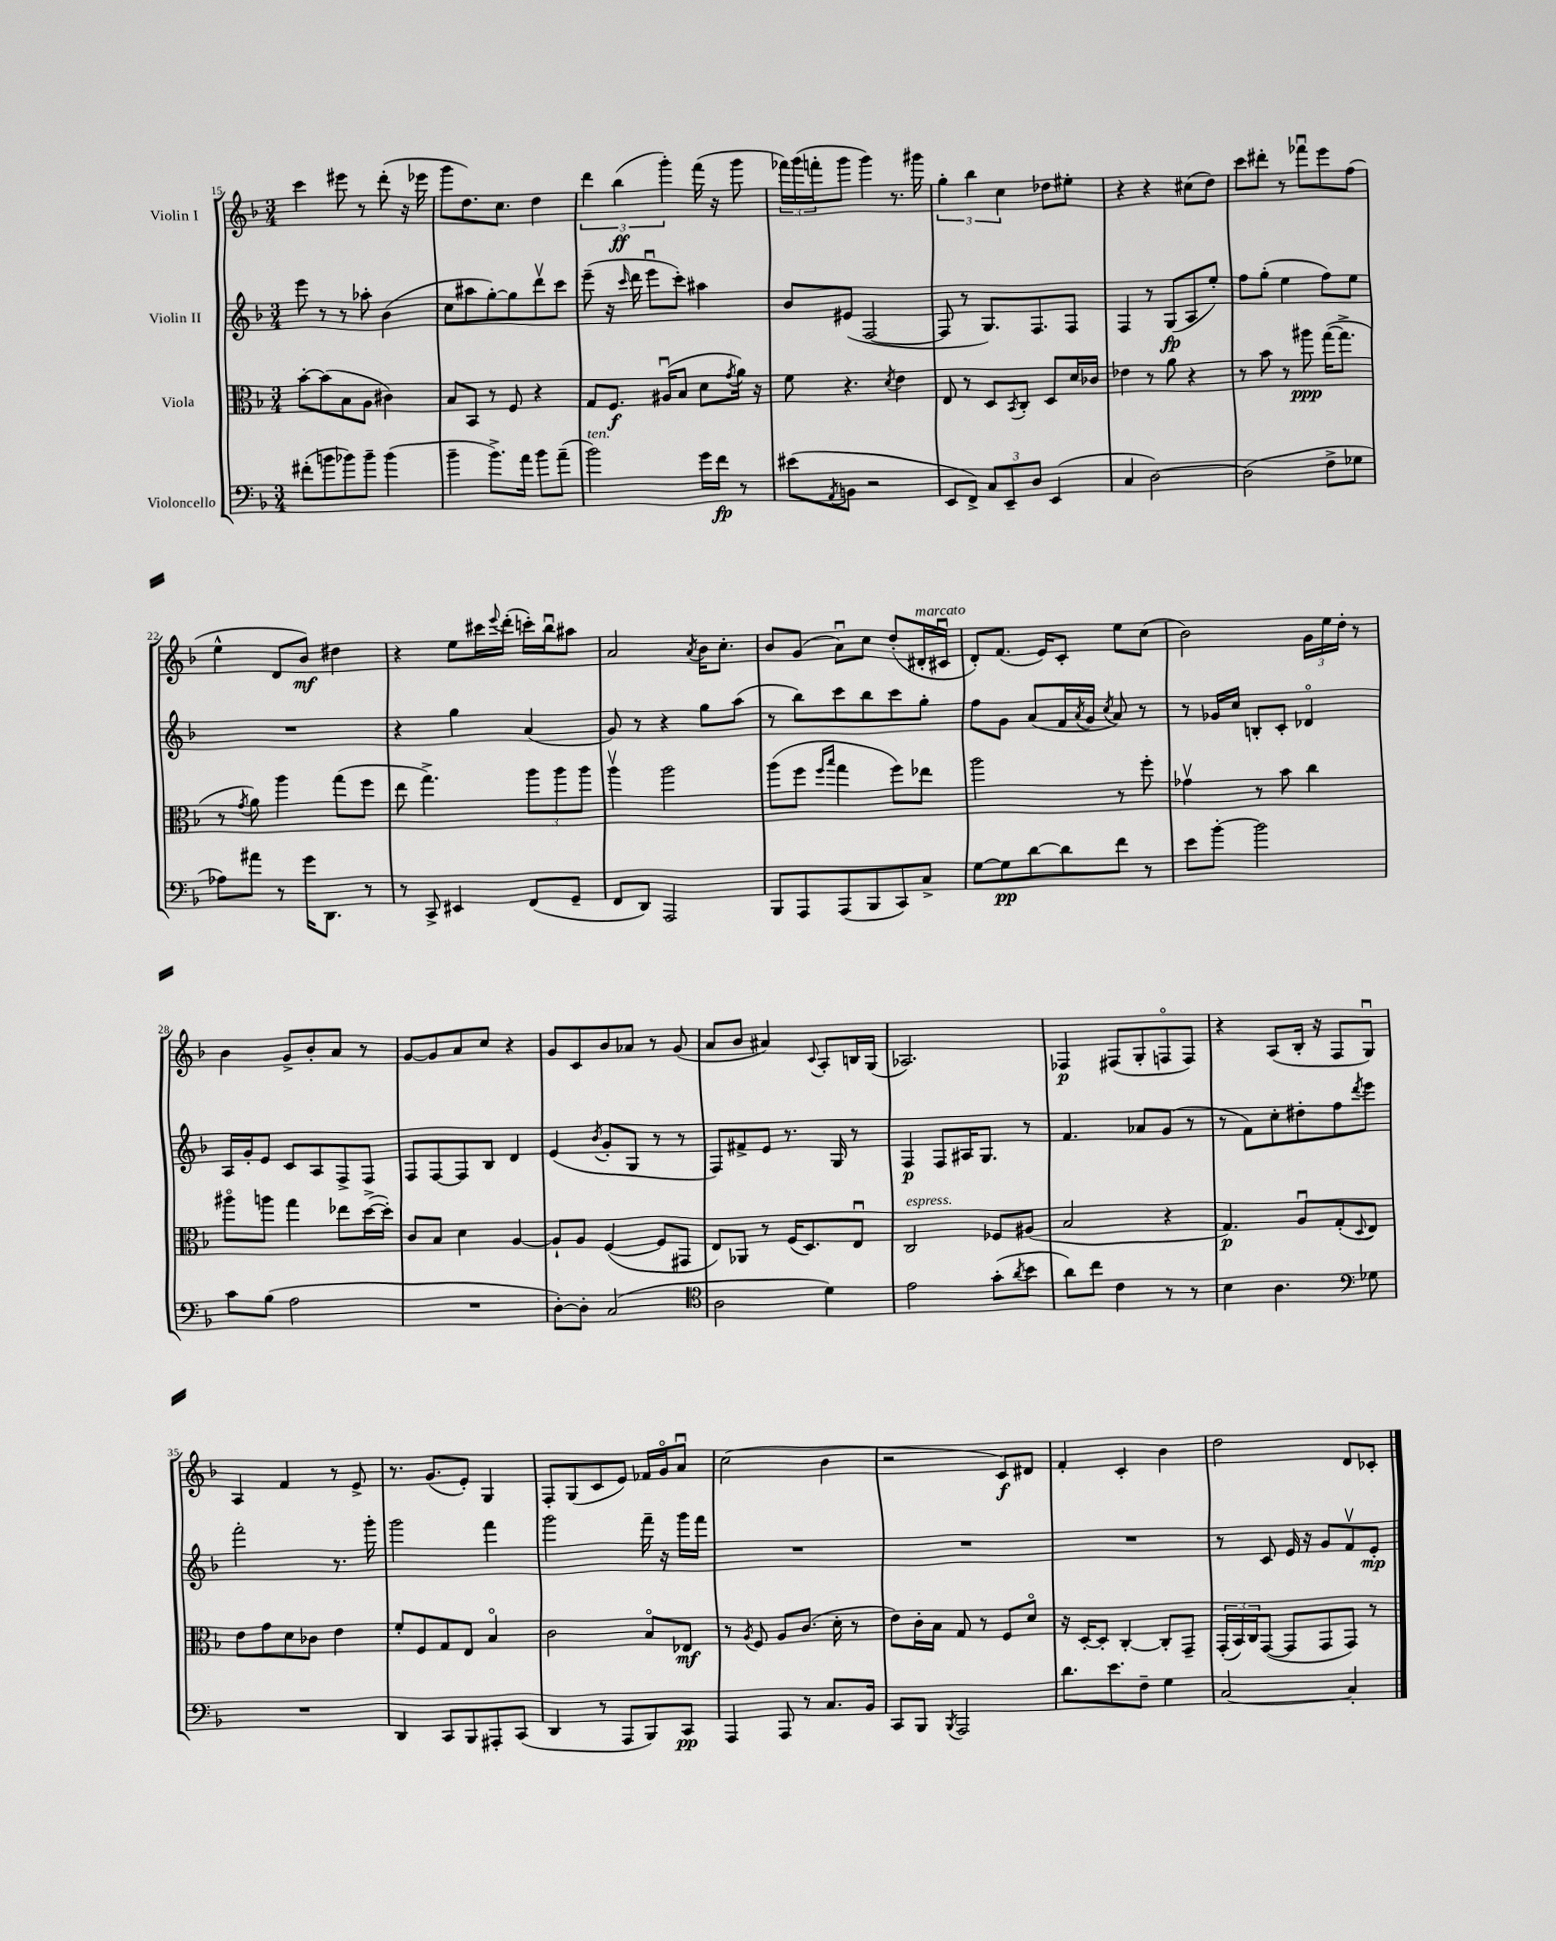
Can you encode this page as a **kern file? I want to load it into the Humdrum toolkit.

**kern	**dynam	**kern	**dynam	**kern	**dynam	**kern	**dynam
*part4	*part4	*part3	*part3	*part2	*part2	*part1	*part1
*staff4	*staff4	*staff3	*staff3	*staff2	*staff2	*staff1	*staff1
*I"Violoncello	*	*I"Viola	*	*I"Violin II	*	*I"Violin I	*
*clefF4	*	*clefC3	*	*clefG2	*	*clefG2	*
*k[b-]	*	*k[b-]	*	*k[b-]	*	*k[b-]	*
*M3/4	*	*M3/4	*	*M3/4	*	*M3/4	*
=15	=15	=15	=15	=15	=15	=15	=15
(8f#X'\L	.	[8b-'\L	.	8eee\	.	4ccc\	.
8bn\	.	(8b-\]	.	8r	.	.	.
8b-X\)	.	8B-\	.	8r	.	8eee#X\	.
8b-~\J	.	8A\J	.	8aa-X'\	.	8r	.
(4b-\	.	4c#X\)	.	(4b-\	.	(8ddd'\	.
.	.	.	.	.	.	16r	.
.	.	.	.	.	.	16eee-X\	.
=16	=16	=16	=16	=16	=16	=16	=16
4b-~\	.	8B-/L	.	8cc\L	.	8ggg\L	.
.	.	8BB-/J	.	8aa#X\	.	8.dd\)	.
8.b-^\L)	.	8r	.	[8gg'\)	.	.	.
.	.	.	.	.	.	8.cc\J	.
.	.	8F/	.	8gg\]	.	.	.
16a\Jk	.	.	.	.	.	.	.
8b-\L	.	4r	.	8dddv\	.	4dd\	.
(8a~\J	.	.	.	8ccc\J	.	.	.
=17	=17	=17	=17	=17	=17	=17	=17
!LO:TX:a:i:t=ten.	!	!	!	!	!	!	!
2b-\)	.	8G/L	.	(8eee~\	.	6ddd\	.
.	.	8.F/J	f	16r	.	.	.
.	.	.	.	.	.	(6bb-\	ff
.	.	.	.	16qqccc/	.	.	.
.	.	.	.	16ddd\	.	.	.
.	.	.	.	8eeeu\L	.	.	.
.	.	(16A#Xu/KL	.	.	.	.	.
.	.	.	.	.	.	6ggg'\)	.
.	.	8B-/J	.	8ccc'\J)	.	.	.
16g\LL	.	8d\L	.	4aa#X\	.	(16fff\	.
16f\JJ	fp	.	.	.	.	16r	.
.	.	8qg/	.	.	.	.	.
8r	.	16a\Jk)	.	.	.	8ggg\	.
.	.	16r	.	.	.	.	.
=18	=18	=18	=18	=18	=18	=18	=18
(8e#X\L	.	8f\	.	8b-/L	.	24fff-X\LL)	.
.	.	.	.	.	.	(24ggg\	.
.	.	.	.	.	.	24fffn'\J	.
8qAA/	.	.	.	.	.	.	.
8BBn\J	.	4.r	.	(8e#X/J	.	8ggg\J	.
2r	.	.	.	[2F/	.	4ggg\)	.
.	.	8qd/	.	.	.	.	.
.	.	4e\	.	.	.	8.r	.
.	.	.	.	.	.	16ggg#X\	.
=19	=19	=19	=19	=19	=19	=19	=19
8EE/L	.	8E/	.	8F/]	.	6gg'\	.
8FF^/J)	.	8r	.	8r	.	.	.
.	.	.	.	.	.	6bb-\	.
12C/L	.	8D/L	.	8.G/L)	.	.	.
12EE~/	.	.	.	.	.	6cc\	.
.	.	8qBB-/	.	.	.	.	.
.	.	8C'/J	.	.	.	.	.
12D/J	.	.	.	.	.	.	.
.	.	.	.	8.F/	.	.	.
(4EE/	.	8D/L	.	.	.	8dd-X\L	.
.	.	16d/L	.	8F/J	.	8ee#X'\J	.
.	.	16c-X/JJ	.	.	.	.	.
=20	=20	=20	=20	=20	=20	=20	=20
4C/	.	4e-X\	.	4F/	.	4r	.
[2D\)	.	8r	.	8r	.	4r	.
.	.	8a\	.	(8G/L	fp	.	.
.	.	4r	.	8A/	.	(8cc#X\L	.
.	.	.	.	8ee'/J)	.	8dd\J)	.
=21	=21	=21	=21	=21	=21	=21	=21
(2D\]	.	8r	.	8ff\L	.	8ccc\L	.
.	.	8b-\	.	(8gg'\J	.	8ddd#X'\J	.
.	.	8r	.	4ee\	.	8r	.
.	.	8aa#X\	ppp	.	.	8fff-Xu\L	.
8F^\L	.	([16gg\KL	.	8ff\L)	.	8eee\	.
.	.	8.gg^\J]	.	.	.	.	.
8G-X\J	.	.	.	8ee\J	.	(8ff\J	.
!!LO:LB:g=z
=22	=22	=22	=22	=22	=22	=22	=22
8A-X\L)	.	8r	.	2.r	.	4ee^^\	.
.	.	8qg/	.	.	.	.	.
8a#X\J	.	8a\)	.	.	.	.	.
8r	.	4aa\	.	.	.	8d/L	.
16g\KL	.	.	.	.	.	8b-/J)	mf
8.DD\J	.	.	.	.	.	.	.
.	.	(8gg\L	.	.	.	4dd#X\	.
8r	.	8ff\J	.	.	.	.	.
=23	=23	=23	=23	=23	=23	=23	=23
8r	.	8ee\	.	4r	.	4r	.
8CC^/	.	4.gg^\)	.	.	.	.	.
4EE#X/	.	.	.	4gg\	.	8ee\L	.
.	.	.	.	.	.	16ccc#X\L	.
.	.	.	.	.	.	8qqeee/	.
.	.	.	.	.	.	(16ddd'\JJ	.
(8FF/L	.	12aa\L	.	(4a/	.	16cccn'\LL)	.
.	.	.	.	.	.	16bb-u\J	.
.	.	12aa\	.	.	.	.	.
8GG~/J	.	.	.	.	.	8aa#X\J	.
.	.	12aa\J	.	.	.	.	.
=24	=24	=24	=24	=24	=24	=24	=24
8FF/L	.	4aav\	.	8g/)	.	2a/	.
8DD/J)	.	.	.	8r	.	.	.
2AAA/	.	2aa\	.	4r	.	.	.
.	.	.	.	.	.	8qa/	.
.	.	.	.	8gg\L	.	16b-\KL	.
.	.	.	.	.	.	8.cc'\J	.
.	.	.	.	(8aa\J	.	.	.
=25	=25	=25	=25	=25	=25	=25	=25
8BBB-/L	.	(8aa\L	.	8r	.	8b-/L	.
8AAA/	.	8ff\J	.	8bb-\L)	.	(8g/J	.
.	.	16qqff/LL	.	.	.	.	.
.	.	16qqbb-/JJ	.	.	.	.	.
(8AAA/	.	4gg\	.	8ccc\	.	8au\L)	.
8BBB-/	.	.	.	8bb-\	.	8cc\J	.
8CC/)	.	8ff\L)	.	8ccc\	.	(8dd'/L	.
!	!	!	!	!	!	!LO:TX:a:i:t=marcato	!
8C^/J	.	8ee-X\J	.	8gg'\J	.	16d#X'/L	.
.	.	.	.	.	.	16c#Xu/JJ	.
=26	=26	=26	=26	=26	=26	=26	=26
[8G\L	.	2aa\	.	8ff\L	.	8d'/L)	.
8G\]	pp	.	.	8g\J	.	(8.f/J	.
[8d\	.	.	.	(8a/L	.	.	.
.	.	.	.	.	.	16e/KL)	.
8d\]	.	.	.	16f/L	.	8c'/J	.
.	.	.	.	8qa/	.	.	.
.	.	.	.	16g/JJ	.	.	.
.	.	.	.	8qcc/	.	.	.
8f\J	.	8r	.	8a/)	.	8ee\L	.
8r	.	8ff'\	.	8r	.	(8cc\J	.
=27	=27	=27	=27	=27	=27	=27	=27
8e\L	.	4g-Xv\	.	8r	.	2b-\)	.
[8b-'\J	.	.	.	16g-X/LL	.	.	.
.	.	.	.	16cc/JJ	.	.	.
2b-\]	.	8r	.	8Bn'/L	.	.	.
.	.	8b-\	.	8c'/J	.	.	.
.	.	4cc\	.	4d-X/	.	24g\LL	.
.	.	.	.	.	.	24ee\	.
.	.	.	.	.	.	24dd'\JJ	.
.	.	.	.	.	.	8r	.
!!LO:LB:g=z
=28	=28	=28	=28	=28	=28	=28	=28
8c\L	.	8aa#X\L	.	16A/LL	.	4b-\	.
.	.	.	.	16g'/J	.	.	.
(8B-\J	.	8aan\J	.	8e/J	.	.	.
2A\	.	4gg\	.	8c/L	.	8g^/L	.
.	.	.	.	8A/	.	8b-'/	.
.	.	8ee-X\L	.	8F^/	.	8a/J	.
.	.	([16dd^\L	.	8F/J	.	8r	.
.	.	16dd'\JJ])	.	.	.	.	.
=29	=29	=29	=29	=29	=29	=29	=29
2.r	.	8c/L	.	8F/L	.	[8g/L	.
.	.	8B-/J	.	[8F/	.	8g/]	.
.	.	4d\	.	8F/]	.	8a/	.
.	.	.	.	8B-/J	.	8cc/J	.
.	.	[4A/	.	4d/	.	4r	.
=30	=30	=30	=30	=30	=30	=30	=30
[8D'\L)	.	8A`/L]	.	(4e/	.	8g/L	.
8D'\J]	.	8A/J	.	.	.	8c/	.
.	.	.	.	8qb-/	.	.	.
(2C/	.	([4F/	.	8g'/L	.	8b-/	.
.	.	.	.	8G/J	.	8a-X/J	.
.	.	8F/L]	.	8r	.	8r	.
.	.	8GG#X/J	.	8r	.	(8g/	.
=31	=31	=31	=31	=31	=31	=31	=31
*clefC4	*	*	*	*	*	*	*
2A\	.	8E/L)	.	8F/L)	.	8a/L	.
.	.	8AA-X/J	.	8f#X^/	.	8b-/J	.
.	.	8r	.	8e/J	.	4a#X/)	.
.	.	(16F/KL	.	8.r	.	.	.
.	.	8.D/)	.	.	.	.	.
.	.	.	.	.	.	8qqc/	.
4d\)	.	.	.	.	.	8A'/L	.
.	.	.	.	16G/	.	.	.
.	.	8Eu/J	.	8r	.	16Bn/L	.
.	.	.	.	.	.	(16G/JJ	.
=32	=32	=32	=32	=32	=32	=32	=32
!	!	!LO:TX:a:i:t=espress.	!	!	!	!	!
2e\	.	2C/	.	4F/	p	2.A-X/)	.
.	.	.	.	8F/L	.	.	.
.	.	.	.	16A#X/K	.	.	.
.	.	.	.	8.G/J	.	.	.
(8g'\L	.	8F-X/L	.	.	.	.	.
8qa/	.	.	.	.	.	.	.
8b-\J	.	(8A#X/J	.	8r	.	.	.
=33	=33	=33	=33	=33	=33	=33	=33
8a\L)	.	2B-/	.	4.f/	.	4F-X/	p
8cc\J	.	.	.	.	.	.	.
4c\	.	.	.	.	.	(8F#X/L	.
.	.	.	.	8a-X/L	.	8G'/	.
8r	.	4r	.	(8g/J	.	8Fn/	.
8r	.	.	.	8r	.	8F/J)	.
=34	=34	=34	=34	=34	=34	=34	=34
4B-\	.	4.G/)	p	8r	.	4r	.
.	.	.	.	8f\L)	.	.	.
4.A\	.	.	.	8cc'\	.	(8A/L	.
.	.	8Au/L	.	8dd#X'\	.	16B-'/Jk	.
.	.	.	.	.	.	16r	.
.	.	(8G'/	.	8ff\	.	8F/L	.
*clefF4	*	*	*	*	*	*	*
.	.	8qqD/	.	8qddd/	.	.	.
8G-X\	.	8E/J)	.	8eee\J	.	8Gu/J)	.
!!LO:LB:g=z
=35	=35	=35	=35	=35	=35	=35	=35
2.r	.	8e\L	.	2fff'\	.	4A/	.
.	.	8g\	.	.	.	.	.
.	.	8d\	.	.	.	4f/	.
.	.	8c-X\J	.	.	.	.	.
.	.	4e\	.	8.r	.	8r	.
.	.	.	.	.	.	8e^/	.
.	.	.	.	16ggg'\	.	.	.
=36	=36	=36	=36	=36	=36	=36	=36
4DD/	.	8f'/L	.	2ggg\	.	8.r	.
.	.	8F/	.	.	.	.	.
.	.	.	.	.	.	(8.g/L	.
8CC/L	.	8G/	.	.	.	.	.
8BBB-/	.	8E/J	.	.	.	8e'/J)	.
8AAA#X'/	.	4B-/	.	4fff\	.	4G/	.
(8CC/J	.	.	.	.	.	.	.
=37	=37	=37	=37	=37	=37	=37	=37
4DD/	.	2c\	.	2ggg\	.	8F'/L	.
.	.	.	.	.	.	(8G/	.
8r	.	.	.	.	.	8c/	.
8AAA/L	.	.	.	.	.	8e/J)	.
8BBB-/)	.	8B-/L	.	16fff~\	.	16f-X/LL	.
.	.	.	.	16r	.	16g/J	.
8CC/J	pp	8E-X/J	mf	16ggg\LL	.	8au/J	.
.	.	.	.	16fff\JJ	.	.	.
=38	=38	=38	=38	=38	=38	=38	=38
4AAA/	.	8r	.	2.r	.	(2cc\	.
.	.	8qA/	.	.	.	.	.
.	.	8F/	.	.	.	.	.
8AAA/	.	8A/L	.	.	.	.	.
8r	.	(8.c/J	.	.	.	.	.
8.C/L	.	.	.	.	.	4b-\	.
.	.	16d'\	.	.	.	.	.
.	.	8r	.	.	.	.	.
16BB-/Jk	.	.	.	.	.	.	.
=39	=39	=39	=39	=39	=39	=39	=39
8CC/L	.	8e\L)	.	2.r	.	2r	.
8BBB-/J	.	16c'\L	.	.	.	.	.
.	.	16B-\JJ	.	.	.	.	.
8qBBB-/	.	.	.	.	.	.	.
2AAA/	.	8G/	.	.	.	.	.
.	.	8r	.	.	.	.	.
.	.	8F/L	.	.	.	8c/L)	f
.	.	8d/J	.	.	.	8d#X/J	.
=40	=40	=40	=40	=40	=40	=40	=40
8.d\L	.	16r	.	2.r	.	4f'/	.
.	.	[16D'/KL	.	.	.	.	.
.	.	8D'/J]	.	.	.	.	.
8.e\	.	.	.	.	.	.	.
.	.	[4C'/	.	.	.	4c'/	.
8F~\J	.	.	.	.	.	.	.
4G\	.	8C'/L]	.	.	.	4b-\	.
.	.	8GG~/J	.	.	.	.	.
=41	=41	=41	=41	=41	=41	=41	=41
[2C/	.	(24GG'/LL	.	8r	.	2dd\	.
.	.	24BB-/)	.	.	.	.	.
.	.	24C/J	.	.	.	.	.
.	.	([8GG/J	.	8c/	.	.	.
.	.	8GG/L]	.	16e/	.	.	.
.	.	.	.	16r	.	.	.
.	.	8GG/	.	8g/L	.	.	.
4C'/]	.	8GG/J)	.	8fv/	.	8d/L	.
.	.	8r	.	8e'/J	mp	8c-X'/J	.
==	==	==	==	==	==	==	==
*-	*-	*-	*-	*-	*-	*-	*-
